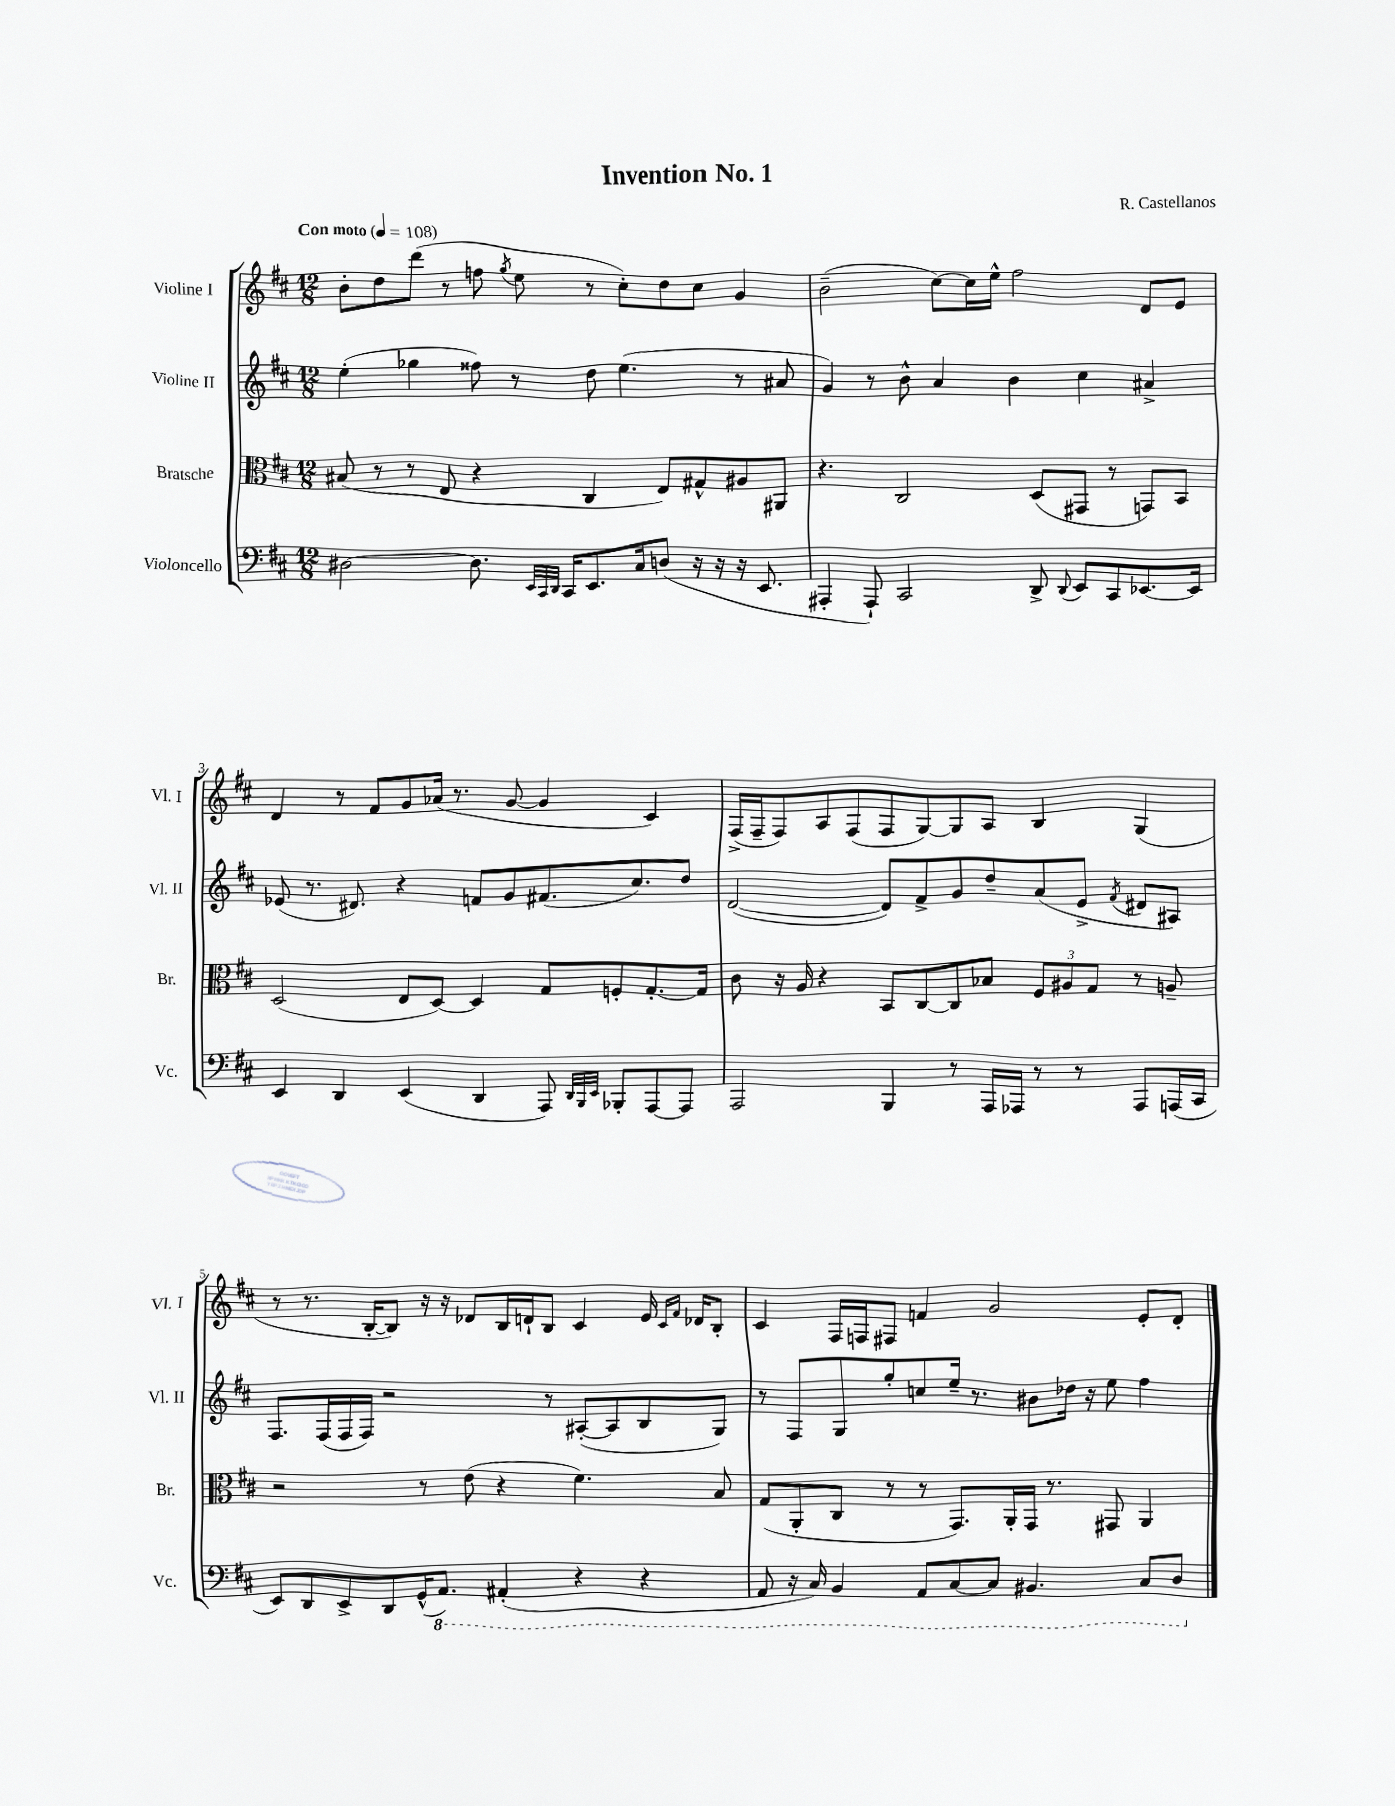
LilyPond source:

\header { title = "Invention No. 1" composer = "R. Castellanos" }
<<
\new StaffGroup <<
\new Staff = "s0" \with { instrumentName = "Violine I" shortInstrumentName = "Vl. I" } {
    \clef treble \key d \major \numericTimeSignature \time 12/8 \tempo "Con moto" 4 = 108
    \autoBeamOff b'8[-. d''8 d'''8]( r8 f''8 \acciaccatura { g''8 } e''8 r8 cis''8[-.) d''8 cis''8] g'4 |
    b'2--( cis''8[~) cis''16 e''16]-^ fis''2 d'8[ e'8] |
    d'4 r8 fis'8[ g'8 aes'16]( r8. g'8~ g'4 cis'4) |
    fis16[->( fis16-- fis8) a8 fis8( fis8 g8~) g8 a8] b4 g4( |
    r8 r8. b16[~-. b8]) r16 r16 des'8[ b16 d'16-! b8] cis'4 e'16 \grace { cis'16[ fis'16] } des'16[ b8]-. |
    cis'4 fis16[ f16 fis8] f'4 g'2 e'8[-. d'8]-. \bar "|." |
}
\new Staff = "s1" \with { instrumentName = "Violine II" shortInstrumentName = "Vl. II" } {
    \clef treble \key d \major \numericTimeSignature \time 12/8
    \autoBeamOff e''4-.( ges''4 fisis''8) r8 d''8 e''4.( r8 ais'8 |
    g'4) r8 b'8-^ a'4 b'4 cis''4 ais'4-> |
    ees'8( r8. dis'8.) r4 f'8[ g'8 fis'8.( cis''8.) d''8] |
    d'2~( d'8[) fis'8-> g'8 d''8-- a'8( e'8]-> \acciaccatura { fis'8 } dis'8[ ais8]) |
    fis8.[ fis16( fis16 fis16]) r2 r8 ais8[~-.( ais8 b8 g8]) |
    r8 fis8[ g8 g''8-. c''8 e''16]-- r8. bis'8[ des''16] r16 e''8 fis''4 \bar "|." |
}
\new Staff = "s2" \with { instrumentName = "Bratsche" shortInstrumentName = "Br." } {
    \clef alto \key d \major \numericTimeSignature \time 12/8
    \autoBeamOff bis8( r8 r8 e8 r4 cis4 e8[) gis8-^ ais8 ais,8] |
    r4. cis2 d8[( gis,8] r8 g,8[) b,8] |
    d2( e8[ d8]~) d4 g8[ f8-. g8.~-. g16] |
    cis'8 r16 a16 r4 b,8[ cis8~ cis8 bes8] \tuplet 3/2 { fis8[ ais8 g8] } r8 a8-- |
    r2 r8 e'8( r4 fis'4.) b8 |
    g8[( a,8-. cis8] r8 r8 g,8.[) a,16-. g,16] r8. gis,8 a,4 \bar "|." |
}
\new Staff = "s3" \with { instrumentName = "Violoncello" shortInstrumentName = "Vc." } {
    \clef bass \key d \major \numericTimeSignature \time 12/8
    \autoBeamOff dis2~ dis8. \grace { e,32[ cis,32 d,32] } cis,16[ e,8. cis16 d8]( r16 r16 r16 e,8. |
    ais,,4-. ais,,8-!) cis,2 d,8-> \appoggiatura { d,8 } e,8[ cis,8 ees,8.~ ees,16] |
    e,4 d,4 e,4( d,4 a,,8) \grace { d,32[ b,,32 e,32] } bes,,8[-. a,,8~ a,,8] |
    a,,2 b,,4 r8 a,,16[ aes,,16] r8 r8 aes,,8[ a,,16( cis,16] |
    e,8[) d,8 e,8-> d,8 g,16-^( \ottava #-1 a,,8.]) ais,,4-.( r4 r4 |
    a,,8 r16 cis,16) b,,4 a,,8[ cis,8~ cis,8] bis,,4. cis,8[ d,8] \ottava #0 \bar "|." |
}
>>
>>
